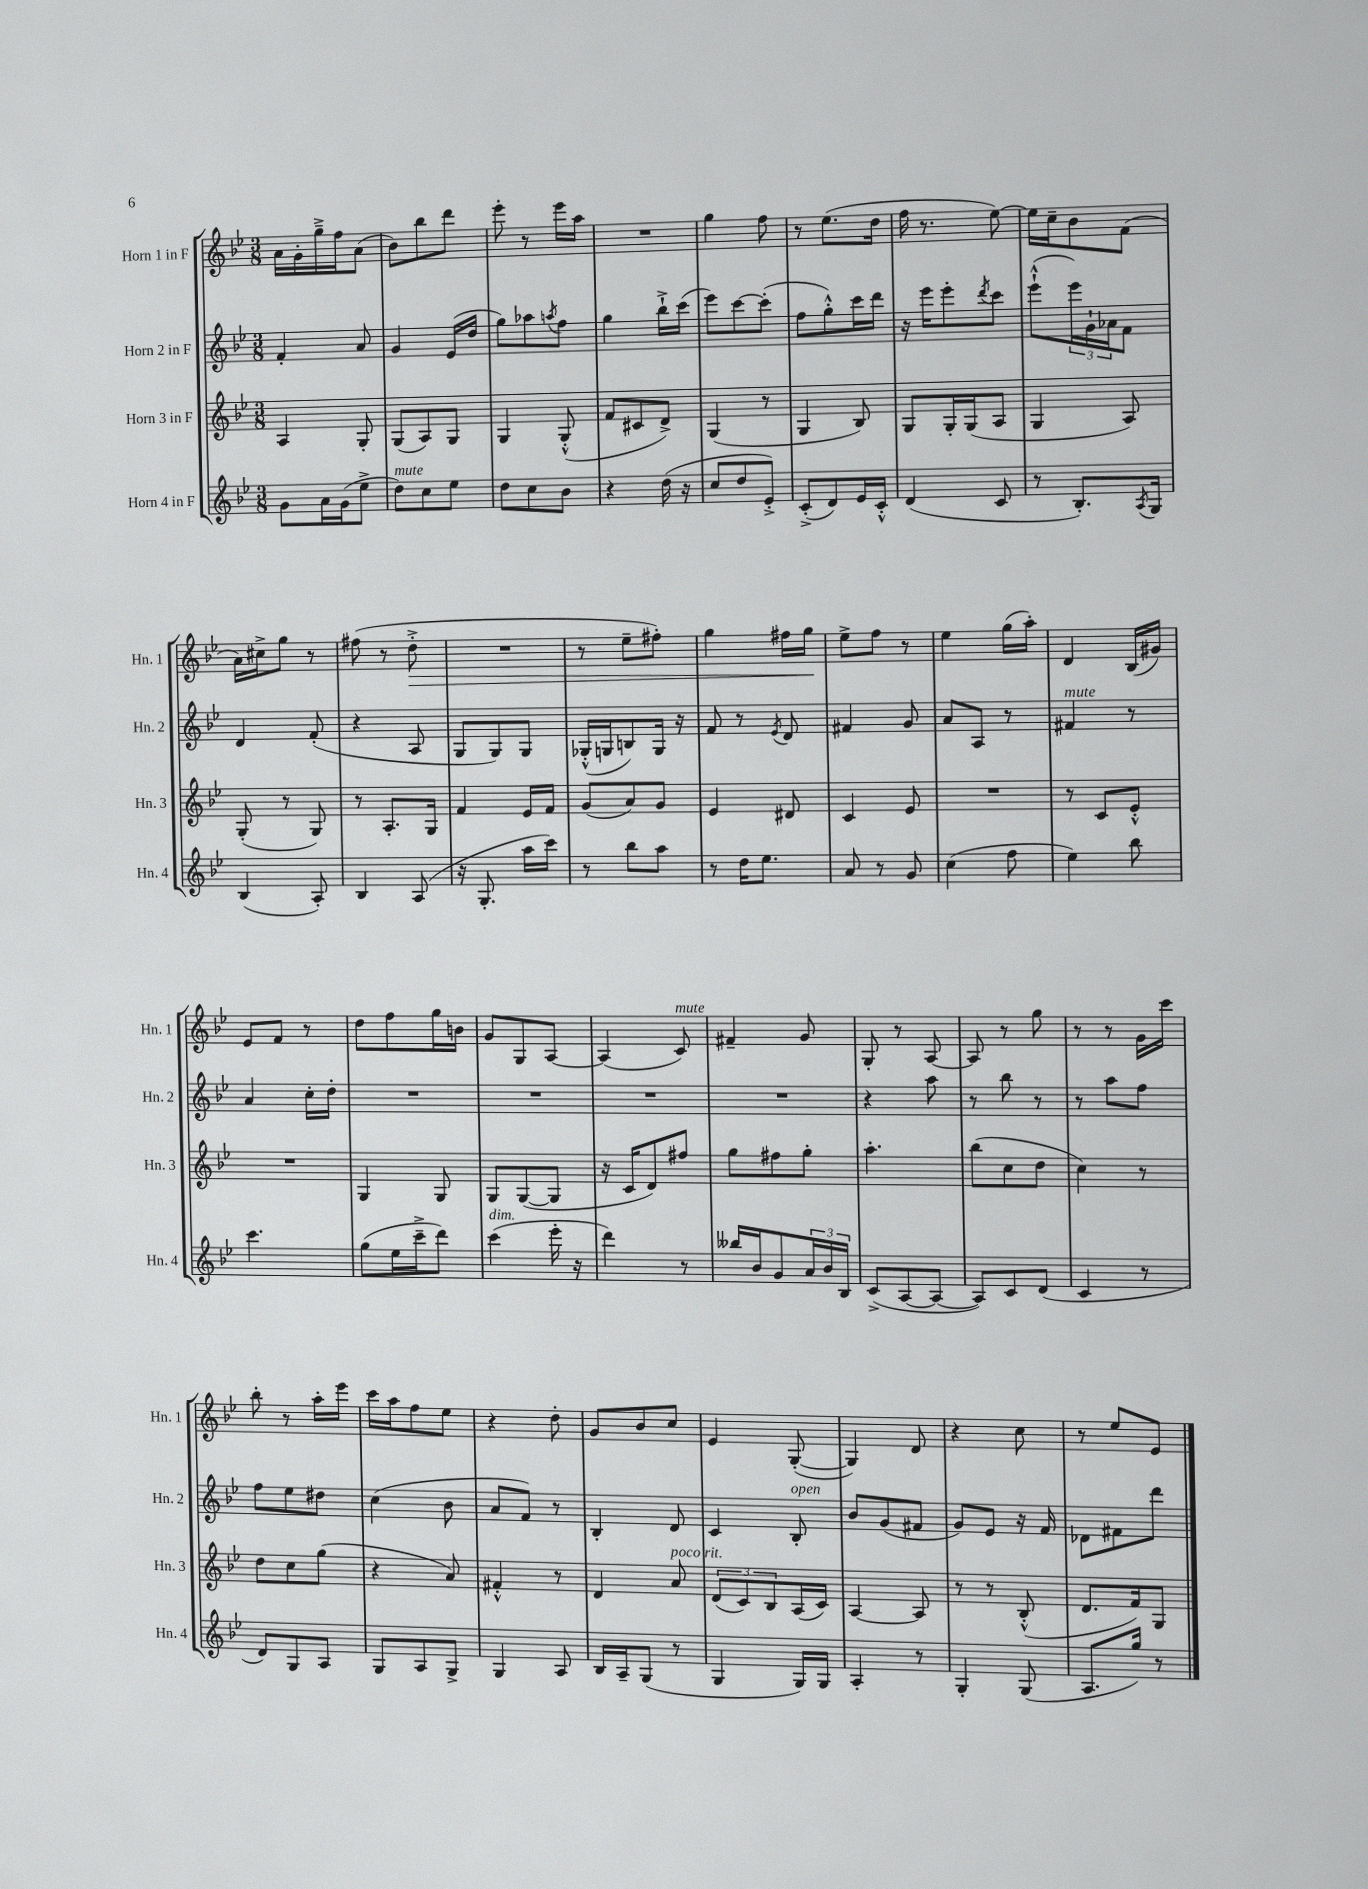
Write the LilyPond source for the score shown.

<<
\new StaffGroup <<
\new Staff = "s0" \with { instrumentName = "Horn 1 in F" shortInstrumentName = "Hn. 1" } {
    \clef treble \key bes \major \numericTimeSignature \time 3/8
    a'16 g'16-. g''16---> f''16 a'8( |
    bes'8) bes''8 d'''8 |
    ees'''8-. r8 ees'''16 a''16 |
    R4. |
    g''4 f''8 |
    r8 ees''8.( d''16 |
    f''16 r8. ees''8~) |
    ees''16 c''16-- bes'8 f'8( |
    a'16) cis''16-> g''8 r8 |
    fis''8( r8 d''8-.->\> |
    R4. |
    r8 ees''8-- fis''8-.) |
    g''4 fis''16 g''16\! |
    ees''8-> f''8 r8 |
    ees''4 g''16( a''16-.) |
    d'4 bes16( gis'16) |
    ees'8 f'8 r8 |
    d''8 f''8 g''16 b'16 |
    g'8 g8 a8~ |
    a4( c'8^\markup { \italic "mute" }) |
    fis'4-- g'8 |
    g8-. r8 a8~ |
    a8 r8 g''8 |
    r8 r8 g'16 c'''16 |
    bes''8-. r8 a''16-. ees'''16 |
    c'''16 a''16 f''8 ees''8 |
    r4 d''8-. |
    g'8 bes'8 c''8 |
    ees'4 g8~-.( |
    g4) d'8 |
    r4 c''8 |
    r8 ees''8 ees'8 \bar "|." |
}
\new Staff = "s1" \with { instrumentName = "Horn 2 in F" shortInstrumentName = "Hn. 2" } {
    \clef treble \key bes \major \numericTimeSignature \time 3/8
    f'4-. a'8 |
    g'4 ees'16( d''16 |
    g''8) aes''8 \acciaccatura { a''8 } f''8 |
    g''4 bes''16-!-> c'''16( |
    ees'''8) c'''8~ c'''8-.( |
    f''8 g''8-.-^) c'''16 d'''16 |
    r16 ees'''16 ees'''8-. \acciaccatura { d'''8 } c'''8 |
    ees'''8-!-^( \tuplet 3/2 { ees'''16) g'16-! aes'16 } f'8 |
    d'4 f'8-.( |
    r4 a8 |
    g8 g8) g8 |
    ges16-.-^( g16 b8) g16 r16 |
    f'8 r8 \acciaccatura { ees'8 } d'8 |
    fis'4 g'8 |
    a'8 a8 r8 |
    fis'4^\markup { \italic "mute" } r8 |
    a'4 c''16-. d''16-. |
    R4. |
    R4. |
    R4. |
    R4. |
    r4 a''8 |
    r8 bes''8 r8 |
    r8 a''8 f''8 |
    f''8 ees''8 dis''8 |
    c''4( bes'8 |
    a'8 f'8) r8 |
    bes4-. d'8 |
    c'4 bes8-.^\markup { \italic "open" } |
    bes'8 g'8( fis'8 |
    g'8) ees'8 r16 f'16 |
    des'8 fis'8 d'''8 \bar "|." |
}
\new Staff = "s2" \with { instrumentName = "Horn 3 in F" shortInstrumentName = "Hn. 3" } {
    \clef treble \key bes \major \numericTimeSignature \time 3/8
    a4 g8-. |
    g8( a8) g8 |
    g4 g8-.-^( |
    f'8 cis'8 d'8->) |
    g4( r8 |
    g4 bes8) |
    g8 g16-. g16( a8 |
    g4 a8) |
    g8-.( r8 g8) |
    r8 a8.-. g16 |
    f'4 ees'16 f'16 |
    g'8( a'8) g'8 |
    ees'4 dis'8 |
    c'4 ees'8 |
    R4. |
    r8 c'8 ees'8-.-^ |
    R4. |
    g4 g8 |
    g8 g8~( g8 |
    r16 c'16 d'8) fis''8 |
    g''8 fis''8 g''8-. |
    a''4.-. |
    bes''8( c''8 d''8 |
    c''4) r8 |
    d''8 c''8 g''8( |
    r4 a'8) |
    fis'4-.-^ r8 |
    d'4 a'8^\markup { \italic "poco rit." } |
    \tuplet 3/2 { d'8( c'8) bes8 } a16( c'16) |
    a4~ a8 |
    r8 r8 bes8-.-^( |
    d'8. f'16) g8 \bar "|." |
}
\new Staff = "s3" \with { instrumentName = "Horn 4 in F" shortInstrumentName = "Hn. 4" } {
    \clef treble \key bes \major \numericTimeSignature \time 3/8
    g'8 a'16 g'16( ees''8-> |
    d''8^\markup { \italic "mute" }) c''8 ees''8 |
    d''8 c''8 bes'8 |
    r4 d''16( r16 |
    c''8 d''8 ees'8-.->) |
    c'8-.->( d'8) ees'16 c'16-.-^ |
    d'4( c'8 |
    r8 bes8.-.) \acciaccatura { a8 } g16 |
    bes4( a8-.) |
    bes4 a8( |
    r16 g8.-. a''16 c'''16) |
    r8 bes''8 a''8 |
    r8 d''16 ees''8. |
    a'8 r8 g'8 |
    c''4( f''8 |
    ees''4) bes''8 |
    c'''4. |
    g''8( ees''16 c'''16---> d'''8) |
    c'''4^\markup { \italic "dim." }( ees'''16-. r16 |
    d'''4) r8 |
    beses''16 bes'16 g'8 \tuplet 3/2 { a'16 bes'16 bes16 } |
    c'8->( a8~ a8~ |
    a8) c'8 d'8( |
    c'4 r8 |
    d'8) g8 a8 |
    g8 a8 g8-> |
    g4 a8 |
    bes16 a16-- g8( r8 |
    g4 g16) g16 |
    a4-. r8 |
    g4-. g8( |
    a8. g''16) r8 \bar "|." |
}
>>
>>
\layout { \context { \Score \remove "Bar_number_engraver" } }
